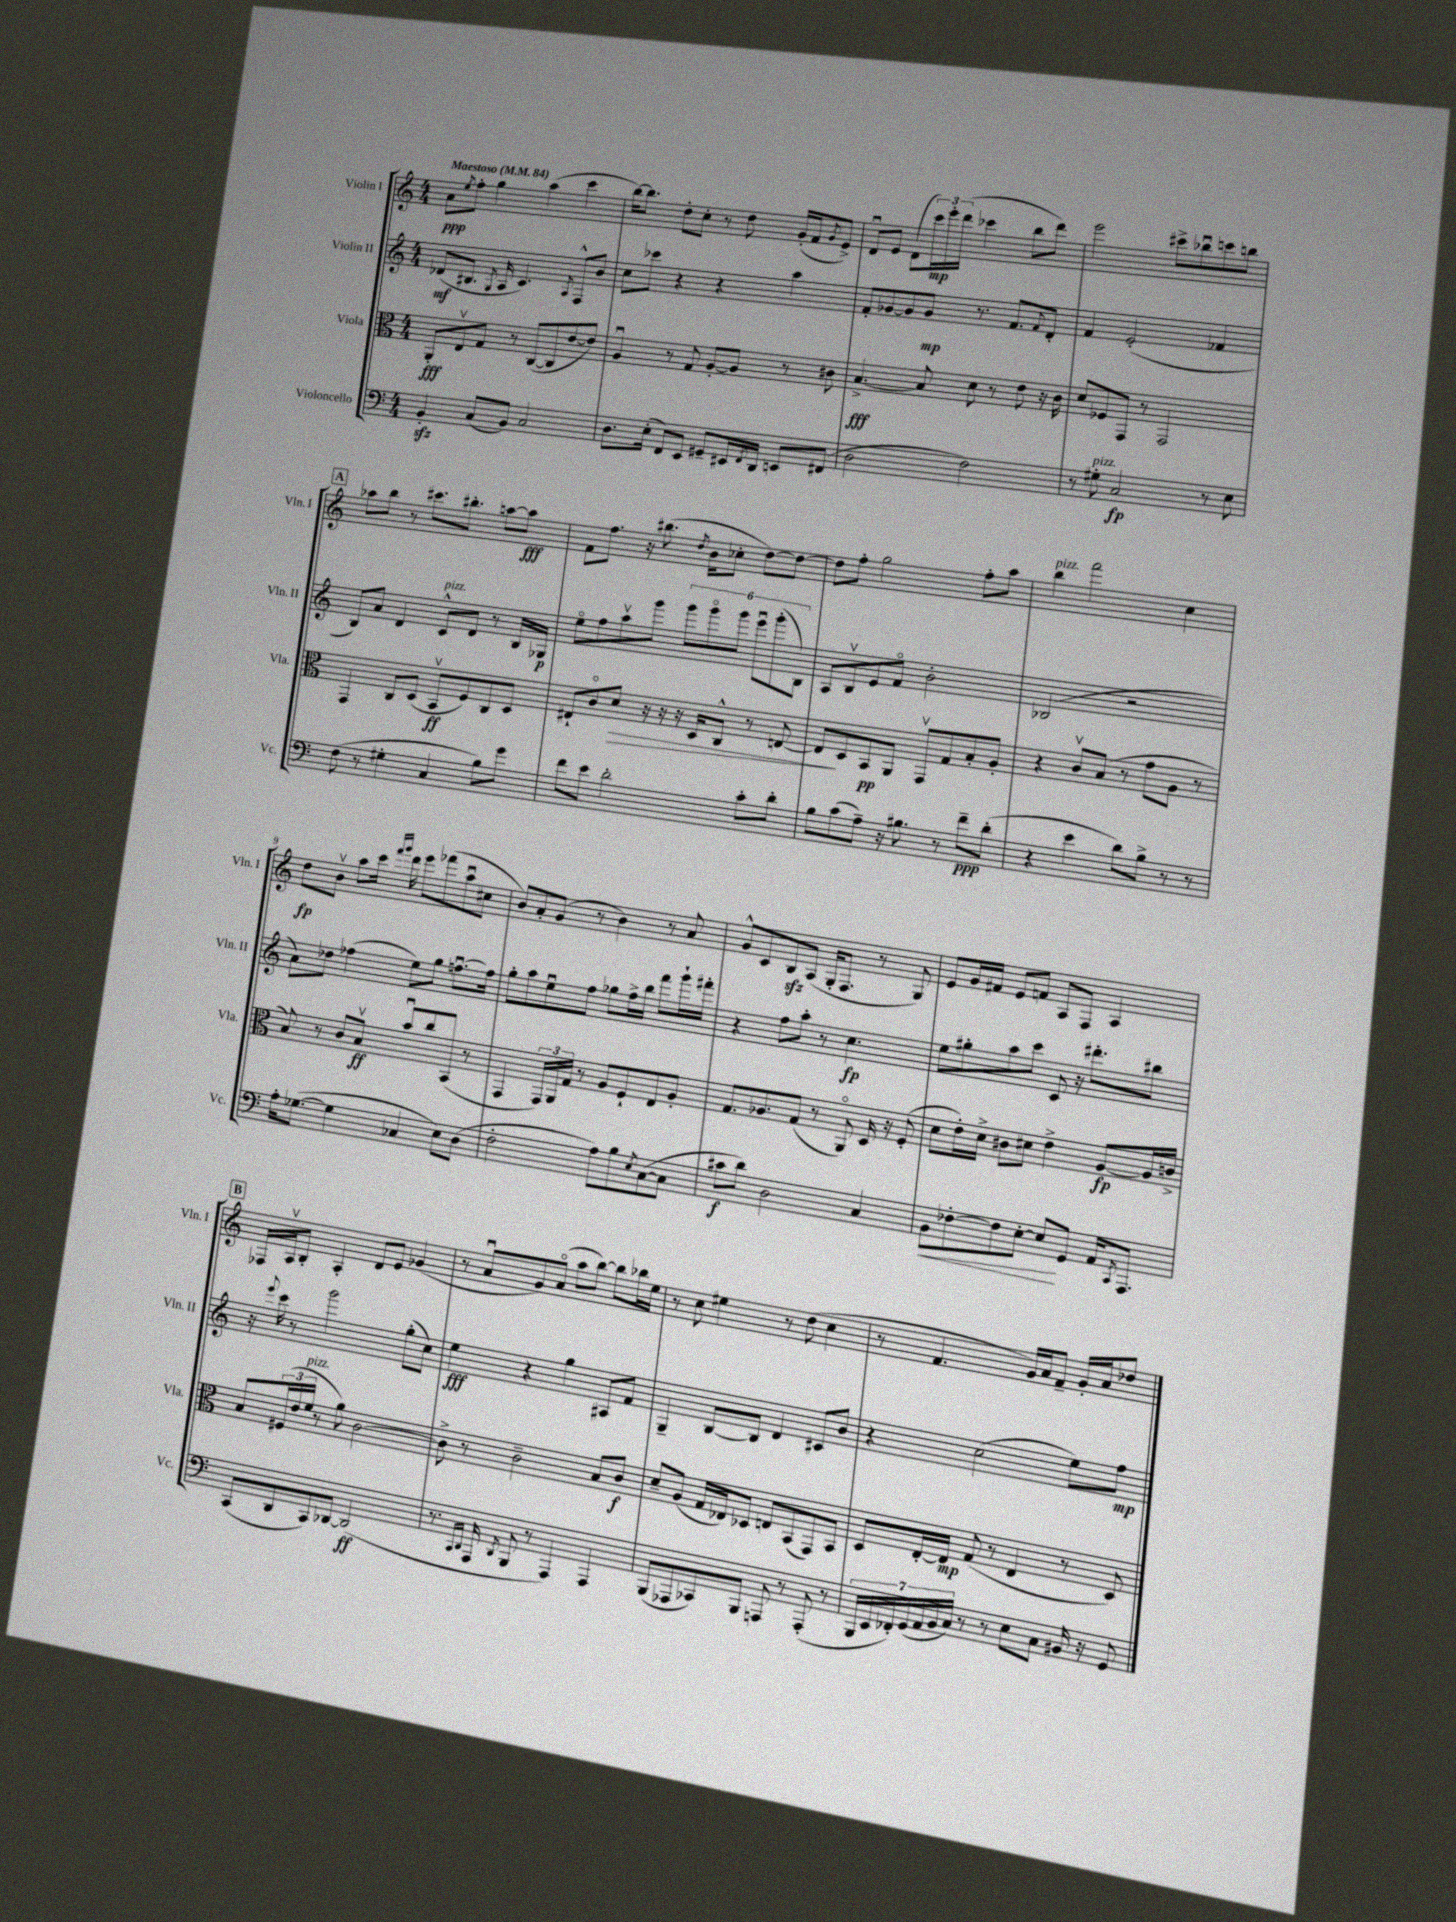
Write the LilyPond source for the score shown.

<<
\new StaffGroup <<
\new Staff = "s0" \with { instrumentName = "Violin I" shortInstrumentName = "Vln. I" } {
    \clef treble \key c \major \numericTimeSignature \time 4/4 \tempo "Maestoso" 4 = 84
    a'8\ppp \acciaccatura { e''8 } f''8-. g''4 a''4( c'''4 |
    b''16~) b''8. d''8-. c''8-. r8 d''8 g'16-.( f'16 \acciaccatura { g'8 } e'8->) |
    d'8\downbow e'8 d'8( \tuplet 3/2 { c'''16\mp) e'''16-. d'''16( } ces'''4 b''8 d'''8) |
    e'''2 cis'''8-> bes''8\downbow c'''8 b''8 |
    \mark \markup { \box "A" } aes''8 b''8 r8 cis'''8. bis''8.-. a''8~ a''8\fff |
    f'8 f''8. r16 bis''8.( \acciaccatura { d''8 } b'16 ces''8-. d''8~) d''8~ |
    d''8 f''8-. g''2 f''8-. a''8 |
    b''4^\markup { \italic "pizz." } f'''2 c''4 |
    d''8\fp b'8\upbow a''8 c'''16 \grace { f'''16 g'''16 } d'''16 e'''8 fes'''8( a''8\downbow cis''8 |
    b'8) a'8-. g'8( r8 b'4) r8 a'8 |
    g'8-^ c'8 b8\sfz a8( g16-. f8. r8 g8) |
    e'8 g'16 fis'16 e'8 f'8 a8 f8 a4 |
    \mark \markup { \box "B" } fes16 a16\upbow b8-. a4-. d'8 e'8 ges'4( |
    r8 a'8\downbow g'8) a'8\flageolet( a''8 b''8~) b''8 bes''16 e''16 |
    r8 c''8 eis''4 r8 d''8( c''4 |
    r8 f'4. g'16) a'16 f'8-- g'16-. a'16 des''8 \bar "|." |
}
\new Staff = "s1" \with { instrumentName = "Violin II" shortInstrumentName = "Vln. II" } {
    \clef treble \key c \major \numericTimeSignature \time 4/4
    des'8\mf( bis8. \acciaccatura { g8 } a16 c'4.) \acciaccatura { a8 } f8-^ b'8 |
    c''8 ces'''8 r4 r4 a''4 |
    f'8-. ges'8~ ges'8 ges'8\mp r8. f'8. \appoggiatura { f'8 } d'8-. |
    f'4 e'2-.( fes'4 |
    \mark \markup { \box "A" } b8) a'8 d'4 c'8-^^\markup { \italic "pizz." } d'8 r8 b16 ges16\p |
    e''8\flageolet f''8 a''8\upbow g'''8 \tuplet 6/4 { g'''8 g'''8\flageolet g'''8 e'''8\downbow g'''8-.( b8) } |
    a8 b8\upbow e'8 f'8\flageolet b'2-. |
    bes2( r2 |
    a'8) des''8 fes''4( e''8) g''8 f''8.~\downbow f''16 |
    g''8-. a''8 e''8\downbow f''8 ges''8 f''16-> b''16 f'''8 g'''16-! fis'''16-. |
    r4 f''8 a''8-. r8 c''4.\fp |
    e''8 gis''8-. a''8 c'''8 c'8 r16 dis'''8.-. bis''8 |
    \mark \markup { \box "B" } r16 \appoggiatura { e'''8 } c'''16 r8 g'''2 g''8-.( c''8) |
    e''4\fff r4 g''4 ais8 f'8 |
    g4-- b8~ b8 d'4 cis'8 b'8 |
    r4 c''2( e''8) f''8\mp \bar "|." |
}
\new Staff = "s2" \with { instrumentName = "Viola" shortInstrumentName = "Vla." } {
    \clef alto \key c \major \numericTimeSignature \time 4/4
    a,8-.\fff e8\upbow g8 r8 c8~( c8 e'8~ e'8) |
    a4\downbow r8 g8 a8~-. a8 r8 cis'8 |
    b4.~->\fff b8 d'8 r8 e'8 r16 c'16 |
    d'8 fes8 g,8 r8 g,2 |
    \mark \markup { \box "A" } g,4 c8 d8( b,8\upbow\ff f8) c8 d8 |
    eis8-! c'8\flageolet d'8\> r16 r16 r16 d16 c8-^ r8 e8~ |
    e8\! d8 b,8\pp a,8 g,8\upbow g8 b8-. a8-. |
    r4 c'8\upbow b8( r8 g'8 a8 r8 |
    b8) r8 c'8 b8\upbow\ff b'8\downbow c''8 b,8( r8 |
    g,4 \tuplet 3/2 { g,16) a,16 g16 } r8 a8 f8-! e8 a8-. |
    g8. aes8. g8( r8 a,8\flageolet) d16 r16 f8-.( |
    d'8 e'16-.) d'16-> cis'8 dis'8 e'4-> a8~\fp a16 c'16-> |
    \mark \markup { \box "B" } b8 \tuplet 3/2 { fis16( e'16 f'16^\markup { \italic "pizz." } } r8 a'8) c'2~ |
    c'8-> r8 c'2-- b8 c'8\f |
    d'8-- a8( g16 ees16) des8 e8 b,8( g,8) b,8 |
    d8 e16~-. e16\mp g8( r8 e4 r8 d8) \bar "|." |
}
\new Staff = "s3" \with { instrumentName = "Violoncello" shortInstrumentName = "Vc." } {
    \clef bass \key c \major \numericTimeSignature \time 4/4
    b,4-.\sfz c8( b,8) c2 |
    d8. e16-.( f,8) e,8 gis,8-- eis,16 \acciaccatura { f,8 } d,16 e,8 fis,8( |
    d2 f2) |
    r8 gis8-.^\markup { \italic "pizz." } c2\fp r8 e8 |
    \mark \markup { \box "A" } f8( r8 gis4-. c4 b8) g'8 |
    f'8 e'8 d'2-. c'8-. d'8-. |
    b8 c'8( a8--) r16 bis8. r8 f'8--\ppp d'8-.( |
    r4 e'4 d'8) b8-> r8 r8 |
    a16-. ges8.~( ges4 ces4 e8) d8( |
    f2-. a8) b8 \acciaccatura { e8 } c8~( c8 |
    cis'8\f d'8) d2 c4 |
    b,8\< fes8~-. fes8 e8~-. e8\! g,8 a,16 \acciaccatura { c,8 } a,,8. |
    \mark \markup { \box "B" } c,8( d,8 c,8) des,8~ des,2\ff( |
    r8. \grace { c,16 d,16 } a,,16 \acciaccatura { d,8 } b,,8 r8 a,,4) a,,4 |
    b,,8( aes,,8 ces,8) b,,8 a,,8 r8 a,,8-.( r8 |
    \tuplet 7/4 { b,,16 e,16 fes,16-.) g,16( a,16 b,16 c16) } r8 r8 e8 c8 bis,16 r16 g,8 \bar "|." |
}
>>
>>
